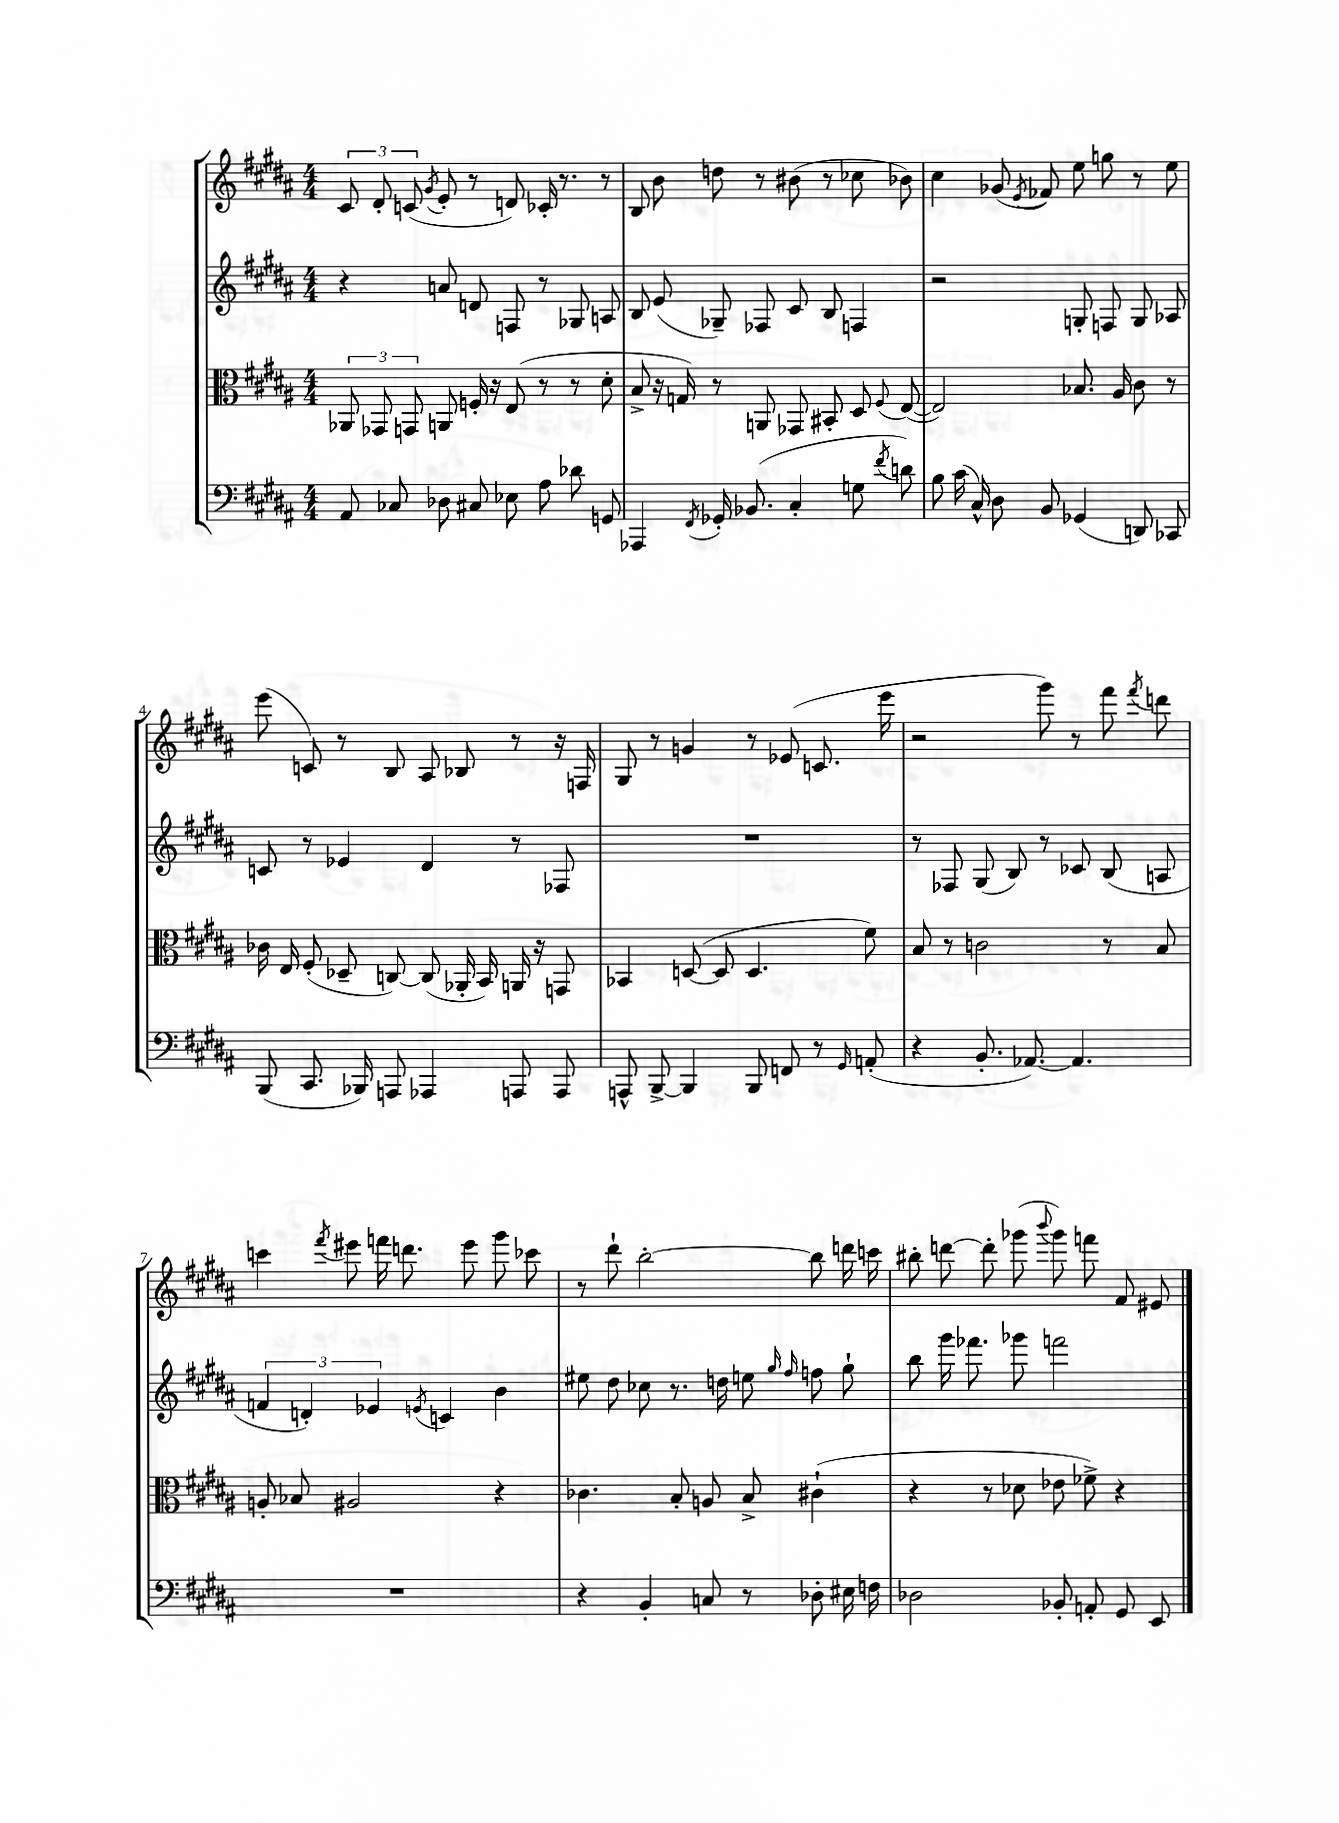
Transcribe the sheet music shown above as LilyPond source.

<<
\new StaffGroup <<
\new Staff = "s0" {
    \clef treble \key b \major \numericTimeSignature \time 4/4
    \autoBeamOff \tuplet 3/2 { cis'8 dis'8-. c'8( } \acciaccatura { gis'8 } e'8-. r8 d'8) ces'16-. r8. r8 |
    b8 b'8 d''8 r8 bis'8( r8 ces''8 bes'8) |
    cis''4 ges'8( \acciaccatura { e'8 } fes'8) e''8 g''8 r8 e''8 |
    e'''8( c'8) r8 b8 ais8 bes8 r8 r16 f16 |
    gis8 r8 g'4 r8 ees'8( c'8. e'''16 |
    r2 gis'''8) r8 fis'''8 \acciaccatura { fis'''8 } d'''8 |
    c'''4 \acciaccatura { fis'''8 } eis'''8 f'''16 d'''8. eis'''8 gis'''8 ces'''8 |
    r8 dis'''8-! b''2~-. b''8 d'''16 c'''16 |
    bis''8-. d'''8~ d'''8-. ges'''8( \appoggiatura { b'''8 } ges'''8) f'''8 fis'8 eis'8 \bar "|." |
}
\new Staff = "s1" {
    \clef treble \key b \major \numericTimeSignature \time 4/4
    \autoBeamOff r4 a'8 d'8 f8 r8 ges8 a8 |
    b8 e'8( ges8--) fes8 cis'8 b8 f4 |
    r2 g8-. f8 g8 aes8 |
    c'8 r8 ees'4 dis'4 r8 fes8 |
    R1 |
    r8 fes8 gis8( b8) r8 ces'8 b8( a8 |
    \tuplet 3/2 { f'4 d'4-.) ees'4 } \acciaccatura { e'8 } c'4 b'4 |
    eis''8 dis''8 ces''8 r8. d''16 e''8 \grace { gis''16 fis''16 } f''8 gis''8-! |
    b''8 gis'''16 fes'''8. ges'''8 f'''2 \bar "|." |
}
\new Staff = "s2" {
    \clef alto \key b \major \numericTimeSignature \time 4/4
    \autoBeamOff \tuplet 3/2 { aes,8 ges,8 g,8 } a,8 f16-. r16 e8( r8 r8 dis'8-. |
    b8-> r16 g16) r8 a,8 ges,8 bis,8-. dis8 \appoggiatura { fis8 } e8~( |
    e2) bes8. ais16 cis'8 r8 |
    ces'16 e16 fis8-.( des8-- c8~) c8( aes,16-. b,16) a,16 r16 g,8 |
    bes,4 d8~( d8 d4. fis'8) |
    b8 r8 c'2 r8 b8 |
    a8-. bes8 ais2 r4 |
    ces'4. b8-. a8 b8-> cis'4-!( |
    r4 r8 des'8 ees'8 fes'8->) r4 \bar "|." |
}
\new Staff = "s3" {
    \clef bass \key b \major \numericTimeSignature \time 4/4
    \autoBeamOff ais,8 ces8 des8 cis8 ees8 ais8 des'8 g,8 |
    aes,,4 \acciaccatura { fis,8 } ges,16-. bes,8.( cis4-. g8 \acciaccatura { fis'8 } d'8) |
    b8 cis'16( cis16-^) dis8 b,8 ges,4( d,8) ces,8 |
    b,,8( cis,8. bes,,16) a,,8 aes,,4 a,,8 a,,8 |
    a,,8-^ b,,8~-> b,,4 b,,8 f,8 r8 \grace { gis,16 } a,8-.( |
    r4 b,8.-. aes,8.~) aes,4. |
    R1 |
    r4 b,4-. c8 r8 des8-. eis16 f16 |
    des2 bes,8-. a,8-. gis,8 e,8 \bar "|." |
}
>>
>>
